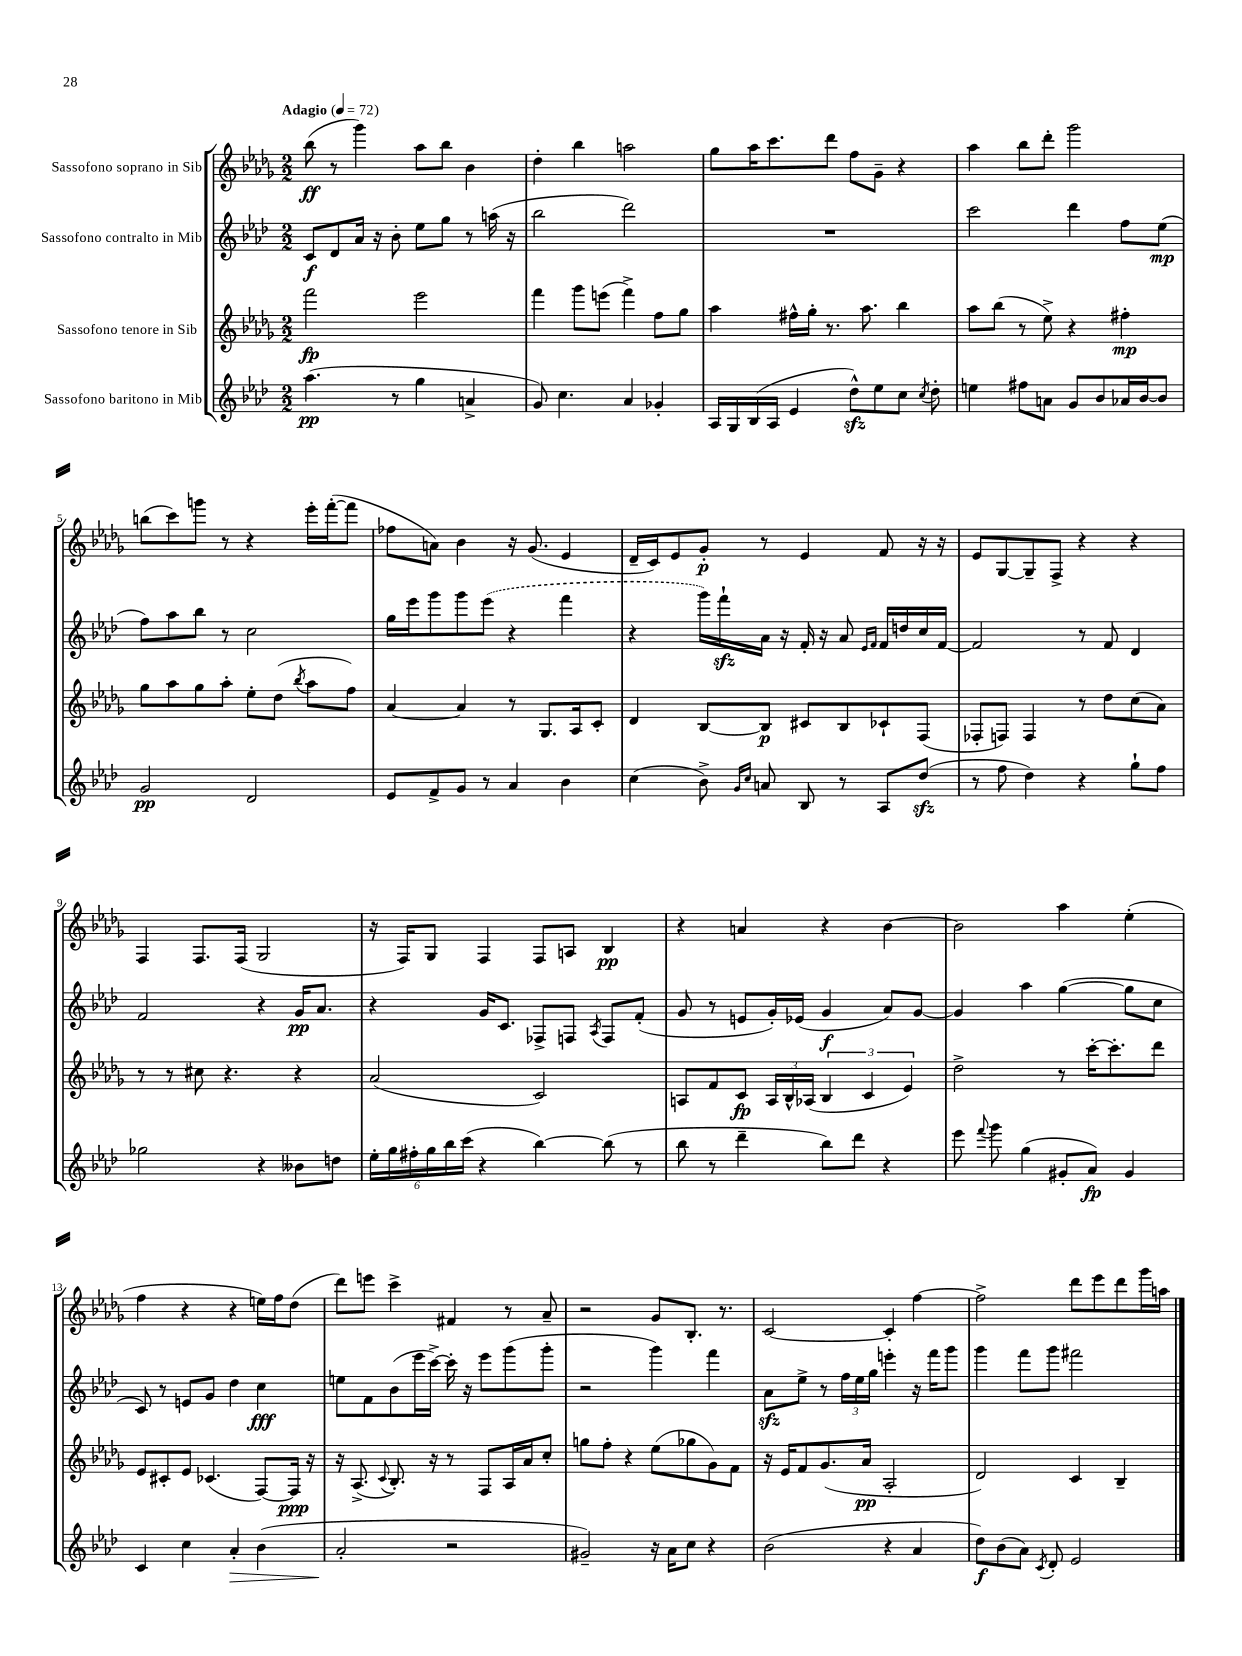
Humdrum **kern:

**kern	**dynam	**kern	**dynam	**kern	**dynam	**kern	**dynam
*part4	*part4	*part3	*part3	*part2	*part2	*part1	*part1
*staff4	*staff4	*staff3	*staff3	*staff2	*staff2	*staff1	*staff1
*I"Sassofono baritono in Mib	*	*I"Sassofono tenore in Sib	*	*I"Sassofono contralto in Mib	*	*I"Sassofono soprano in Sib	*
*clefG2	*	*clefG2	*	*clefG2	*	*clefG2	*
*k[b-e-a-d-]	*	*k[b-e-a-d-g-]	*	*k[b-e-a-d-]	*	*k[b-e-a-d-g-]	*
*M2/2	*	*M2/2	*	*M2/2	*	*M2/2	*
*MM72	*	*MM72	*	*MM72	*	*MM72	*
=1	=1	=1	=1	=1	=1	=1	=1
!	!	!	!	!	!	!LO:TX:a:B:t=Adagio	!
(4.aa-\	pp	2fff\	fp	8c/L	f	(8bb-\	ff
.	.	.	.	8d-/	.	8r	.
.	.	.	.	16a-/Jk	.	4ggg-\)	.
.	.	.	.	16r	.	.	.
8r	.	.	.	8b-'\	.	.	.
4gg\	.	2eee-\	.	8ee-\L	.	8aa-\L	.
.	.	.	.	8gg\J	.	8bb-\J	.
4an^/	.	.	.	8r	.	4b-\	.
.	.	.	.	(16aan\	.	.	.
.	.	.	.	16r	.	.	.
=2	=2	=2	=2	=2	=2	=2	=2
8g/)	.	4fff\	.	2bb-\	.	4dd-'\	.
4.cc\	.	.	.	.	.	.	.
.	.	8ggg-\L	.	.	.	4bb-\	.
.	.	(8eeen\J	.	.	.	.	.
4a-/	.	4fff^\)	.	2ddd-\)	.	2aan\	.
4g-X'/	.	8ff\L	.	.	.	.	.
.	.	8gg-\J	.	.	.	.	.
=3	=3	=3	=3	=3	=3	=3	=3
16A-/LL	.	4aa-\	.	1r	.	8gg-\L	.
16G/	.	.	.	.	.	.	.
(16B-/	.	.	.	.	.	16aa-\K	.
16A-/JJ	.	.	.	.	.	8.ccc\	.
4e-/	.	16ff#X^^\LL	.	.	.	.	.
.	.	16gg-'\JJ	.	.	.	.	.
.	.	8.r	.	.	.	8ddd-\J	.
8dd-zz^^\L)	.	.	.	.	.	8ff\L	.
.	.	8.aa-\	.	.	.	.	.
8ee-\	.	.	.	.	.	8g-~\J	.
8cc\J	.	4bb-\	.	.	.	4r	.
8qcc/	.	.	.	.	.	.	.
8dd-'\	.	.	.	.	.	.	.
=4	=4	=4	=4	=4	=4	=4	=4
4een\	.	8aa-\L	.	2ccc\	.	4aa-\	.
.	.	(8bb-\J	.	.	.	.	.
8ff#X\L	.	8r	.	.	.	8bb-\L	.
8an\J	.	8ee-^\)	.	.	.	8ddd-'\J	.
8g/L	.	4r	.	4ddd-\	.	2ggg-\	.
8b-/	.	.	.	.	.	.	.
16a-X/L	.	4ff#X'\	mp	8ff\L	.	.	.
[16b-/J	.	.	.	.	.	.	.
8b-/J]	.	.	.	(8ee-\J	mp	.	.
!!LO:LB:g=z
=5	=5	=5	=5	=5	=5	=5	=5
2g/	pp	8gg-\L	.	8ff\L)	.	(8bbn\L	.
.	.	8aa-\	.	8aa-\	.	8ccc\)	.
.	.	8gg-\	.	8bb-\J	.	8gggn\J	.
.	.	8aa-'\J	.	8r	.	8r	.
2d-/	.	8ee-'\L	.	2cc\	.	4r	.
.	.	(8dd-\J	.	.	.	.	.
.	.	8qbb-/	.	.	.	.	.
.	.	8aa-\L	.	.	.	16eee-'\LL	.
.	.	.	.	.	.	([16fff'\J	.
.	.	8ff\J)	.	.	.	8fff\J]	.
=6	=6	=6	=6	=6	=6	=6	=6
8e-/L	.	[4a-/	.	16gg\LL	.	8ff-X\L	.
.	.	.	.	16eee-\J	.	.	.
8f^/	.	.	.	8ggg\	.	8an\J)	.
8g/J	.	4a-/]	.	8ggg\	.	4b-\	.
8r	.	.	.	(8eee-\J	.	.	.
4a-/	.	8r	.	4r	.	16r	.
.	.	.	.	.	.	(8.g-/	.
.	.	8.G-/L	.	.	.	.	.
4b-\	.	.	.	4fff\	.	4e-/	.
.	.	16A-/k	.	.	.	.	.
.	.	8c'/J	.	.	.	.	.
=7	=7	=7	=7	=7	=7	=7	=7
(4cc\	.	4d-/	.	4r	.	16d-~/LL	.
.	.	.	.	.	.	16c/J)	.
.	.	.	.	.	.	8e-/	.
8b-^\)	.	[8B-/L	.	16ggg\LL)	.	8g-'/J	p
.	.	.	.	16fffzz`\	.	.	.
16qqg/LL	.	.	.	.	.	.	.
16qqcc/JJ	.	.	.	.	.	.	.
8an/	.	8B-/J]	p	16a-\JJ	.	8r	.
.	.	.	.	16r	.	.	.
8B-/	.	8c#X/L	.	16f'/	.	4e-/	.
.	.	.	.	16r	.	.	.
8r	.	8B-/	.	8a-/	.	.	.
.	.	.	.	16qqe-/LL	.	.	.
.	.	.	.	16qqf/JJ	.	.	.
8A-/L	.	8c-X`/	.	16f/LL	.	8f/	.
.	.	.	.	16ddn/	.	.	.
(8dd-zz/J	.	(8F/J	.	16cc/	.	16r	.
.	.	.	.	[16f/JJ	.	16r	.
=8	=8	=8	=8	=8	=8	=8	=8
8r	.	8F-X'/L	.	2f/]	.	8e-/L	.
8ff\	.	8Fn/J)	.	.	.	[8G-/	.
4dd-\)	.	4F/	.	.	.	8G-~/]	.
.	.	.	.	.	.	8F^/J	.
4r	.	8r	.	8r	.	4r	.
.	.	8dd-\L	.	8f/	.	.	.
8gg`\L	.	(8cc\	.	4d-/	.	4r	.
8ff\J	.	8a-\J)	.	.	.	.	.
!!LO:LB:g=z
=9	=9	=9	=9	=9	=9	=9	=9
2gg-X\	.	8r	.	2f/	.	4F/	.
.	.	8r	.	.	.	.	.
.	.	8cc#X\	.	.	.	8.F/L	.
.	.	4.r	.	.	.	.	.
.	.	.	.	.	.	(16F/Jk	.
4r	.	.	.	4r	.	2G-/	.
8b--X\L	.	4r	.	16g/KL	pp	.	.
.	.	.	.	8.a-/J	.	.	.
8ddn\J	.	.	.	.	.	.	.
=10	=10	=10	=10	=10	=10	=10	=10
24ee-'\LL	.	(2a-/	.	4r	.	16r	.
24gg\	.	.	.	.	.	.	.
.	.	.	.	.	.	16F/KL)	.
24ff#X'\	.	.	.	.	.	.	.
24gg\	.	.	.	.	.	8G-/J	.
24bb-\	.	.	.	.	.	.	.
(24ccc\JJ	.	.	.	.	.	.	.
4r	.	.	.	16g/KL	.	4F/	.
.	.	.	.	8.c/J	.	.	.
[4bb-\)	.	2c/)	.	8F-X^/L	.	8F/L	.
.	.	.	.	8Fn/J	.	8An/J	.
.	.	.	.	8qA-/	.	.	.
(8bb-\]	.	.	.	8F/L	.	4B-/	pp
8r	.	.	.	(8f'/J	.	.	.
=11	=11	=11	=11	=11	=11	=11	=11
8bb-\	.	8An/L	.	8g/	.	4r	.
8r	.	8f/	.	8r	.	.	.
4ddd-~\	.	8c/J	fp	8en/L	.	4an/	.
.	.	24A/LL	.	16g'/L)	.	.	.
.	.	24B-^^/	.	.	.	.	.
.	.	.	.	(16e-X/JJ	.	.	.
.	.	(24A-X/JJ	.	.	.	.	.
8bb-\L)	.	6B-/	.	4g/	f	4r	.
8ddd-\J	.	.	.	.	.	.	.
.	.	6c/	.	.	.	.	.
4r	.	.	.	8a-/L)	.	[4b-\	.
.	.	6e-/)	.	.	.	.	.
.	.	.	.	[8g/J	.	.	.
=12	=12	=12	=12	=12	=12	=12	=12
8eee-\	.	2dd-^\	.	4g/]	.	2b-\]	.
8qqfff/	.	.	.	.	.	.	.
8ggg\	.	.	.	.	.	.	.
(4gg\	.	.	.	4aa-\	.	.	.
8g#X'/L	.	8r	.	([4gg\	.	4aa-\	.
8a-/J)	fp	[16ccc'\KL	.	.	.	.	.
.	.	8.ccc'\]	.	.	.	.	.
4g#/	.	.	.	8gg\L]	.	(4ee-'\	.
.	.	8ddd-\J	.	8cc\J	.	.	.
!!LO:LB:g=z
=13	=13	=13	=13	=13	=13	=13	=13
4c/	.	8e-/L	.	8c/)	.	4ff\	.
.	.	8c#X'/	.	8r	.	.	.
4cc\	.	8e-/J	.	8en/L	.	4r	.
.	.	(4.c-X/	.	8g/J	.	.	.
!	!LO:HP:b	!	!	!	!	!	!
4a-'/	>	.	.	4dd-\	.	4r	.
(4b-\	.	[8F/L)	.	4cc\	fff	16een\LL)	.
.	.	.	.	.	.	16ff\J	.
.	.	16F/Jk]	ppp	.	.	(8dd-\J	.
.	.	16r	.	.	.	.	.
=14	=14	=14	=14	=14	=14	=14	=14
2a-'/	.	16r	.	8een\L	.	8ddd-\L)	.
.	.	(8.A-^/	.	.	.	.	.
.	.	.	.	8f\	.	8eeen\J	.
.	.	8qqc/	.	.	.	.	.
.	.	8.B-'/)	.	(8b-\	.	4ccc^\	.
.	.	.	.	16eee-\L	.	.	.
.	.	16r	.	[16ccc^\JJ)	.	.	.
2r	]	8r	.	16ccc'\]	.	4f#X/	.
.	.	.	.	16r	.	.	.
.	.	8F/L	.	8eee-\L	.	.	.
.	.	16A-/L	.	(8ggg\	.	8r	.
.	.	16a-/J	.	.	.	.	.
.	.	8cc'/J	.	8ggg'\J	.	8a-~/	.
=15	=15	=15	=15	=15	=15	=15	=15
2g#X~/)	.	8ggn\L	.	2r	.	2r	.
.	.	8ff'\J	.	.	.	.	.
.	.	4r	.	.	.	.	.
16r	.	(8ee-\L	.	4ggg\)	.	8g-/L	.
16a-\KL	.	.	.	.	.	.	.
8cc\J	.	8gg-X\	.	.	.	8.B-'/J	.
4r	.	8g-\)	.	4fff\	.	.	.
.	.	.	.	.	.	8.r	.
.	.	8f\J	.	.	.	.	.
=16	=16	=16	=16	=16	=16	=16	=16
(2b-\	.	16r	.	8a-zz\L	.	[2c/	.
.	.	16e-/KL	.	.	.	.	.
.	.	8f/	.	8ee-^\J	.	.	.
.	.	(8.g-/	.	8r	.	.	.
.	.	.	.	24ff\LL	.	.	.
.	.	.	.	24ee-\	.	.	.
.	.	16a-/Jk	pp	.	.	.	.
.	.	.	.	24gg\JJ	.	.	.
4r	.	2A-'/	.	4eeen'\	.	4c'/]	.
4a-/	.	.	.	16r	.	[4ff\	.
.	.	.	.	16fff\KL	.	.	.
.	.	.	.	8ggg\J	.	.	.
=17	=17	=17	=17	=17	=17	=17	=17
8dd-\L)	f	2d-/)	.	4ggg\	.	2ff^\]	.
(8b-\	.	.	.	.	.	.	.
8a-\J)	.	.	.	8fff\L	.	.	.
8qc/	.	.	.	.	.	.	.
8d-'/	.	.	.	8ggg\J	.	.	.
2e-/	.	4c/	.	2fff#X\	.	8ddd-\L	.
.	.	.	.	.	.	8eee-\	.
.	.	4B-~/	.	.	.	8ddd-\	.
.	.	.	.	.	.	16ggg-\L	.
.	.	.	.	.	.	16aan\JJ	.
==	==	==	==	==	==	==	==
*-	*-	*-	*-	*-	*-	*-	*-
